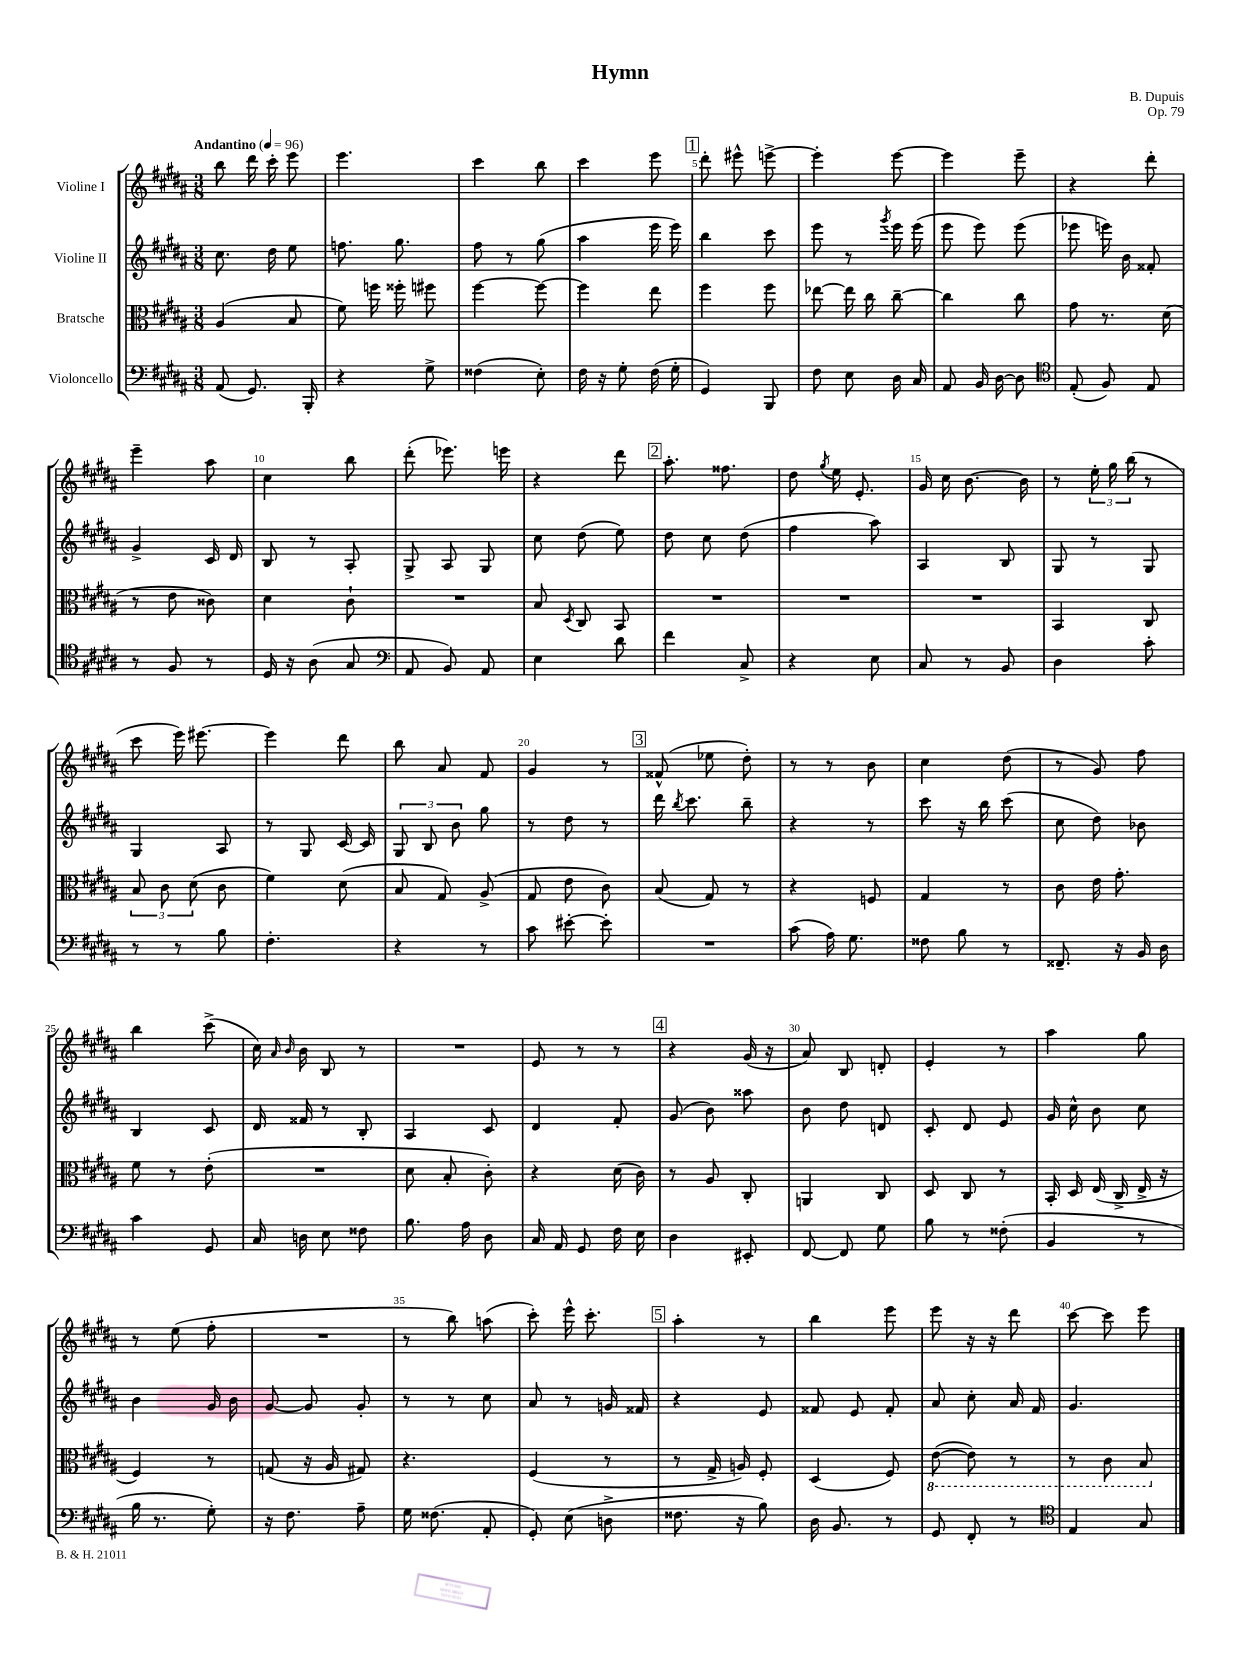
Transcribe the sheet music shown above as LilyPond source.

\header { title = "Hymn" composer = "B. Dupuis" opus = "Op. 79" }
<<
\new StaffGroup <<
\new Staff = "s0" \with { instrumentName = "Violine I" } {
    \clef treble \key b \major \numericTimeSignature \time 3/8 \tempo "Andantino" 4 = 96
    \autoBeamOff b''8 dis'''16 cis'''16-. e'''8 |
    e'''4. |
    cis'''4 b''8 |
    cis'''4 e'''8 |
    \mark \markup { \box "1" } dis'''8-. eis'''8-^ e'''8~-> |
    e'''4-. e'''8~ |
    e'''4 e'''8-- |
    r4 dis'''8-. |
    e'''4-- ais''8 |
    cis''4 b''8 |
    dis'''8-.( ees'''8.) e'''16 |
    r4 dis'''8 |
    \mark \markup { \box "2" } ais''8.-. fisis''8. |
    dis''8 \acciaccatura { gis''8 } e''16 e'8.-. |
    gis'16 cis''16 b'8.~ b'16 |
    r8 \tuplet 3/2 { e''16-. gis''16 b''16( } r8 |
    cis'''8 e'''16) eis'''8.~ |
    eis'''4 dis'''8 |
    b''8 ais'8 fis'8 |
    gis'4 r8 |
    \mark \markup { \box "3" } fisis'8-^( ees''8 dis''8-.) |
    r8 r8 b'8 |
    cis''4 dis''8( |
    r8 gis'8) fis''8 |
    b''4 cis'''8->( |
    cis''16) \grace { ais'16 b'16 } b'16 b8 r8 |
    R4. |
    e'8 r8 r8 |
    \mark \markup { \box "4" } r4 gis'16( r16 |
    ais'8) b8 d'8-. |
    e'4-. r8 |
    ais''4 gis''8 |
    r8 e''8( fis''8-. |
    R4. |
    r8 b''8) a''8( |
    cis'''8-.) e'''16-^ cis'''8.-. |
    \mark \markup { \box "5" } ais''4-. r8 |
    b''4 e'''8 |
    e'''8 r16 r16 dis'''8 |
    cis'''8~ cis'''8 e'''8 \bar "|." |
}
\new Staff = "s1" \with { instrumentName = "Violine II" } {
    \clef treble \key b \major \numericTimeSignature \time 3/8
    \autoBeamOff cis''8. dis''16 e''8 |
    f''8. gis''8. |
    fis''8 r8 gis''8( |
    ais''4 e'''16 e'''16) |
    \mark \markup { \box "1" } b''4 cis'''8 |
    e'''8 r8 \acciaccatura { gis'''8 } e'''16 e'''16( |
    e'''8 e'''8) e'''8( |
    ees'''8 e'''16) b'16 fisis'8-. |
    gis'4-> cis'16 dis'16 |
    b8 r8 ais8-. |
    gis8-> ais8 gis8 |
    cis''8 dis''8( e''8) |
    \mark \markup { \box "2" } dis''8 cis''8 dis''8( |
    fis''4 ais''8) |
    ais4 b8 |
    gis8 r8 gis8 |
    gis4 ais8 |
    r8 gis8 cis'16~ cis'16 |
    \tuplet 3/2 { gis8 b8 b'8 } gis''8 |
    r8 dis''8 r8 |
    \mark \markup { \box "3" } dis'''16 \acciaccatura { b''8 } cis'''8. b''8-- |
    r4 r8 |
    cis'''8 r16 b''16 cis'''8( |
    cis''8 dis''8) bes'8 |
    b4 cis'8 |
    dis'16 fisis'16 r8 b8-. |
    ais4 cis'8 |
    dis'4 fis'8-. |
    \mark \markup { \box "4" } gis'8( b'8) aisis''8 |
    b'8 dis''8 d'8 |
    cis'8-. dis'8 e'8 |
    gis'16 cis''16-^ b'8 cis''8 |
    b'4 gis'16 b'16 |
    gis'8~ gis'8 gis'8-. |
    r8 r8 cis''8 |
    ais'8 r8 g'16 fisis'16 |
    \mark \markup { \box "5" } r4 e'8 |
    fisis'8 e'8 fisis'8-. |
    ais'8 cis''8-. ais'16 fis'16 |
    gis'4. \bar "|." |
}
\new Staff = "s2" \with { instrumentName = "Bratsche" } {
    \clef alto \key b \major \numericTimeSignature \time 3/8
    \autoBeamOff ais4( b8 |
    fis'8) f''16 fisis''16-. fis''8 |
    fis''4~ fis''8~ |
    fis''4 e''8 |
    \mark \markup { \box "1" } fis''4 fis''8 |
    ees''8~ ees''16 cis''16 cis''8~-- |
    cis''4 cis''8 |
    gis'8 r8. dis'16( |
    r8 e'8 cisis'8) |
    dis'4 cis'8-! |
    R4. |
    b8 \acciaccatura { dis8 } cis8 b,8 |
    \mark \markup { \box "2" } R4. |
    R4. |
    R4. |
    b,4 cis8 |
    \tuplet 3/2 { b8 cis'8 dis'8( } cis'8 |
    fis'4) dis'8( |
    b8 gis8) ais8->( |
    gis8 e'8 cis'8) |
    \mark \markup { \box "3" } b8( gis8) r8 |
    r4 f8 |
    gis4 r8 |
    cis'8 e'16 gis'8.-. |
    fis'8 r8 e'8-.( |
    R4. |
    dis'8 b8-. cis'8-.) |
    r4 dis'16( cis'16) |
    \mark \markup { \box "4" } r8 ais8 cis8-. |
    a,4 cis8 |
    dis8 cis8 r8 |
    b,16-. dis16 e16( cis16-> e16-> r16 |
    fis4) r8 |
    g8( r16 ais16 gis8) |
    r4. |
    fis4( r8 |
    \mark \markup { \box "5" } r8 gis16-> a16) fis8-. |
    dis4( fis8) |
    \ottava #-1 e8~( e8) r8 |
    r8 cis8 b,8 \ottava #0 \bar "|." |
}
\new Staff = "s3" \with { instrumentName = "Violoncello" } {
    \clef bass \key b \major \numericTimeSignature \time 3/8
    \autoBeamOff ais,8( gis,8.) b,,16-. |
    r4 gis8-> |
    fisis4( e8-.) |
    fis16 r16 gis8-. fis16( gis16-. |
    \mark \markup { \box "1" } gis,4) b,,8 |
    fis8 e8 dis16 cis16 |
    ais,8 b,16 dis16~ dis8 |
    \clef tenor e8-.( fis8) e8 |
    r8 fis8 r8 |
    dis16 r16 ais8( gis8 |
    \clef bass ais,8 b,8) ais,8 |
    e4 dis'8 |
    \mark \markup { \box "2" } fis'4 cis8-> |
    r4 e8 |
    cis8 r8 b,8 |
    dis4 cis'8-. |
    r8 r8 b8 |
    fis4.-. |
    r4 r8 |
    cis'8 eis'8~-. eis'8-. |
    \mark \markup { \box "3" } R4. |
    cis'8( ais16) gis8. |
    fisis8 b8 r8 |
    fisis,8.-- r16 b,16 dis16 |
    cis'4 gis,8 |
    cis16 d16 e8 fisis8 |
    b8. ais16 dis8 |
    cis16 ais,16 gis,8 fis16 e16 |
    \mark \markup { \box "4" } dis4 eis,8-. |
    fis,8~ fis,8 gis8 |
    b8 r8 fisis8-.( |
    b,4 r8 |
    b16 r8. gis8-.) |
    r16 fis8. ais8-- |
    gis16 fisis8.( ais,8-. |
    gis,8-.) e8( d8-> |
    \mark \markup { \box "5" } fisis8. r16 b8) |
    dis16 b,8. r8 |
    gis,8 fis,8-. r8 |
    \clef tenor e4 gis8 \bar "|." |
}
>>
>>
\layout { \context { \Score \override BarNumber.break-visibility = ##(#f #t #t) barNumberVisibility = #(every-nth-bar-number-visible 5) } }
